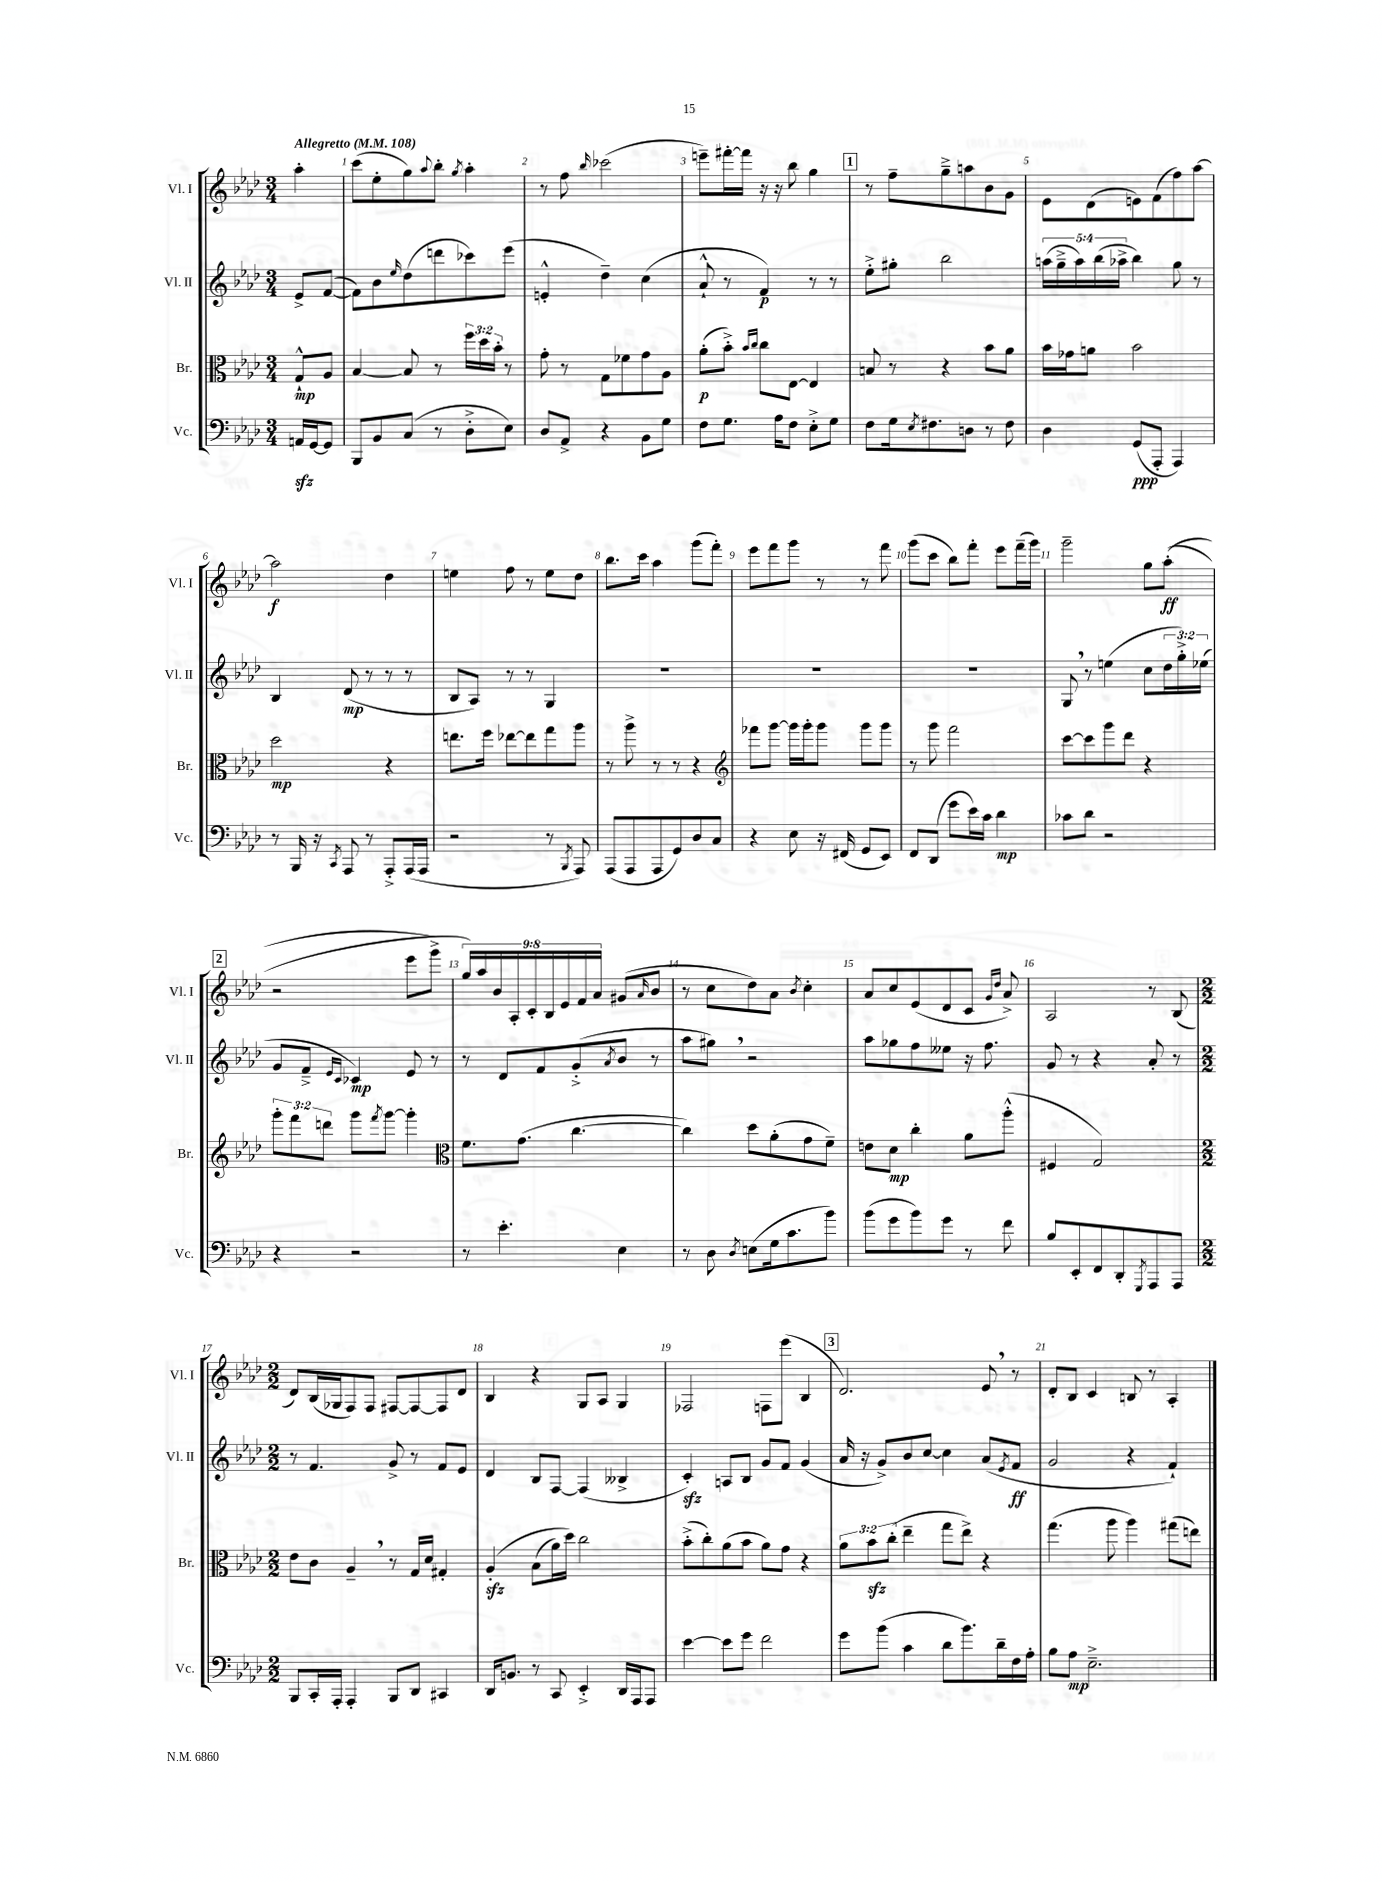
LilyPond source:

<<
\new StaffGroup <<
\new Staff = "s0" \with { instrumentName = "Vl. I" shortInstrumentName = "Vl. I" } {
    \clef treble \key aes \major \numericTimeSignature \time 3/4 \override Staff.TupletNumber.text = #tuplet-number::calc-fraction-text \partial 4 \tempo "Allegretto" 4 = 108
    aes''4-. |
    c'''8( ees''8-. g''8) \appoggiatura { aes''8 } bes''8-. \acciaccatura { g''8 } aes''4-. |
    r8 f''8 \grace { bes''16 } ces'''2( |
    e'''8--) fis'''16~-. fis'''16 r16 r16 bes''8 g''4 |
    \mark \markup { \box "1" } r8 f''8-- g''8---> a''8 bes'8 g'8 |
    ees'8 des'8( e'8) f'8( f''8) aes''8~ |
    aes''2\f des''4 |
    e''4 f''8 r8 e''8 des''8 |
    bes''8. c'''16 aes''4 g'''8( f'''8-.) |
    ees'''8 f'''8 g'''8 r8 r8 f'''8 |
    g'''8( c'''8 bes''8) f'''8-. ees'''8 f'''16--( g'''16) |
    g'''2-- g''8 aes''8-.\ff(\( |
    \mark \markup { \box "2" } r2 ees'''8 g'''8->) |
    \tuplet 9/8 { g''16\) aes''16 bes'16 aes16-. c'16-. bes16 ees'16 f'16 aes'16 } gis'8( \grace { aes'16 } bes'8 |
    r8 c''8 des''8) aes'8 \acciaccatura { bes'8 } c''4-. |
    aes'8 c''8 ees'8( des'8 c'8 \grace { g'16 des''16 } aes'8->) |
    aes2 r8 bes8( |
    \numericTimeSignature \time 2/2 des'8) bes16( ges16 f8) f8 fis8~ fis8~ fis8 des'8 |
    bes4 r4 g8 aes8 g4 |
    fes2 f8 ees'''8( bes4 |
    \mark \markup { \box "3" } des'2.) ees'8 \breathe r8 |
    des'8-. bes8 c'4 b8 r8 aes4-. \bar "|." |
}
\new Staff = "s1" \with { instrumentName = "Vl. II" shortInstrumentName = "Vl. II" } {
    \clef treble \key aes \major \numericTimeSignature \time 3/4 \override Staff.TupletNumber.text = #tuplet-number::calc-fraction-text \partial 4
    ees'8-> f'8~( |
    f'8) bes'8 \grace { ees''16 } des''8( d'''8 ces'''8) ees'''8( |
    e'4-.-^ des''4--) c''4( |
    aes'8-!-^ r8 f'4\p) r8 r8 |
    \mark \markup { \box "1" } ees''8-.-> gis''8-. bes''2 |
    \tuplet 5/4 { a''16( g''16---> a''16) bes''16( aes''16-> } bes''4) g''8 r8 |
    bes4 des'8\mp( r8 r8 r8 |
    bes8 aes8) r8 r8 g4 |
    R2. |
    R2. |
    R2. |
    g8 \breathe r8 e''4( c''8 \tuplet 3/2 { des''16 g''16-.->) ees''16( } |
    \mark \markup { \box "2" } g'8 f'8---> \grace { ees'16 c'16 } ces'4\mp) ees'8 r8 |
    r8 des'8 f'8 g'8-.->( \acciaccatura { aes'8 } bes'8 r8 |
    aes''8 gis''8) \breathe r2 |
    aes''8 ges''8 f''8 eeses''8 r16 f''8. |
    g'8 r8 r4 aes'8-. r8 |
    \numericTimeSignature \time 2/2 r8 f'4. g'8-> r8 f'8 ees'8 |
    des'4 bes8 f8~ f4( beses4-> |
    c'4-.\sfz) a8 bes8 g'8 f'8 g'4( |
    \mark \markup { \box "3" } aes'16 r16 g'8->) bes'8 c''8~ c''4 aes'8( \acciaccatura { ees'8 } f'8\ff |
    g'2 r4 f'4-!) \bar "|." |
}
\new Staff = "s2" \with { instrumentName = "Br." shortInstrumentName = "Br." } {
    \clef alto \key aes \major \numericTimeSignature \time 3/4 \override Staff.TupletNumber.text = #tuplet-number::calc-fraction-text \partial 4
    g8-!-^\mp aes8 |
    bes4~ bes8 r8 \tuplet 3/2 { f''16 des''16 bes'16-. } r8 |
    g'8-. r8 g8 fes'8 g'8 aes8 |
    aes'8-.\p( bes'8-.->) \grace { bes'16 c''16 } c''8 ees8~ ees4 |
    \mark \markup { \box "1" } b8 r8 r4 bes'8 aes'8 |
    bes'16 ges'16 a'8 bes'2 |
    des''2\mp r4 |
    e''8. f''16 ees''8~ ees''8 g''8 aes''8 |
    r8 aes''8-> r8 r8 r4 |
    \clef treble fes'''8 g'''8~ g'''16 g'''16-. g'''8 g'''8 g'''8 |
    r8 g'''8 f'''2 |
    c'''8~ c'''8 g'''8 des'''8 r4 |
    \mark \markup { \box "2" } \tuplet 3/2 { g'''8-. f'''8 d'''8 } g'''8 \acciaccatura { f'''8 } g'''8~ g'''4-. |
    \clef alto f'8. g'8.( c''4.~ |
    c''4) des''8 aes'8-.( g'8 f'8--) |
    e'8 des'8\mp c''4-. aes'8 aes''8-.-^( |
    fis4 g2) |
    \numericTimeSignature \time 2/2 ees'8 c'8 aes4-- \breathe r8 g16 des'16 gis4-. |
    aes4-.\sfz\( bes8( aes'16) des''16\) c''2 |
    bes'8-.->( c''8-.) aes'8( bes'8 aes'8) g'8 r4 |
    \mark \markup { \box "3" } \tuplet 3/2 { aes'8 bes'8\sfz c''8-.( } ees''4-- g''8 ees''8->) r4 |
    g''4.( aes''8 aes''4) gis''8( e''8) \bar "|." |
}
\new Staff = "s3" \with { instrumentName = "Vc." shortInstrumentName = "Vc." } {
    \clef bass \key aes \major \numericTimeSignature \time 3/4 \partial 4
    a,16\sfz g,16~ g,8 |
    bes,,8 bes,8 c8( r8 des8-.-> ees8) |
    des8 aes,8-> r4 bes,8 g8 |
    f8 g8. aes16 f8 ees8-.-> g8 |
    \mark \markup { \box "1" } f8 g16 \acciaccatura { ees8 } fis8. d8 r8 fis8 |
    des4 g,8\ppp( aes,,8-. aes,,4) |
    r8 bes,,16 r16 \acciaccatura { c,8 } aes,,8 r8 aes,,8-.-> aes,,16( aes,,16 |
    r2 r8 \acciaccatura { bes,,8 } aes,,8) |
    aes,,8( aes,,8 aes,,8 g,8) des8 c8 |
    r4 ees8 r16 fis,16( g,8 ees,8) |
    f,8 des,8( g'8 ees'16) c'16 des'4\mp |
    ces'8 des'8 r2 |
    \mark \markup { \box "2" } r4 r2 |
    r8 ees'4.-. ees4 |
    r8 des8 \acciaccatura { des8 } e8( g16 c'8. bes'8) |
    bes'8( g'8 bes'8) g'8 r8 f'8 |
    bes8 ees,8-. f,8 des,8-. \acciaccatura { g,,8 } aes,,8 aes,,8 |
    \numericTimeSignature \time 2/2 bes,,8 c,16-. aes,,16-. aes,,4-. bes,,8 des,8 cis,4 |
    des,16 b,8. r8 c,8 ees,4-.-> des,16 aes,,16 aes,,8 |
    ees'4~ ees'8 g'8 f'2 |
    \mark \markup { \box "3" } g'8 bes'8( c'4 des'8 bes'8.) des'16-- f16 aes16-. |
    bes8 aes8\mp ees2.---> \bar "|." |
}
>>
>>
\layout { \context { \Score \override BarNumber.break-visibility = ##(#f #t #t) barNumberVisibility = #all-bar-numbers-visible } }
